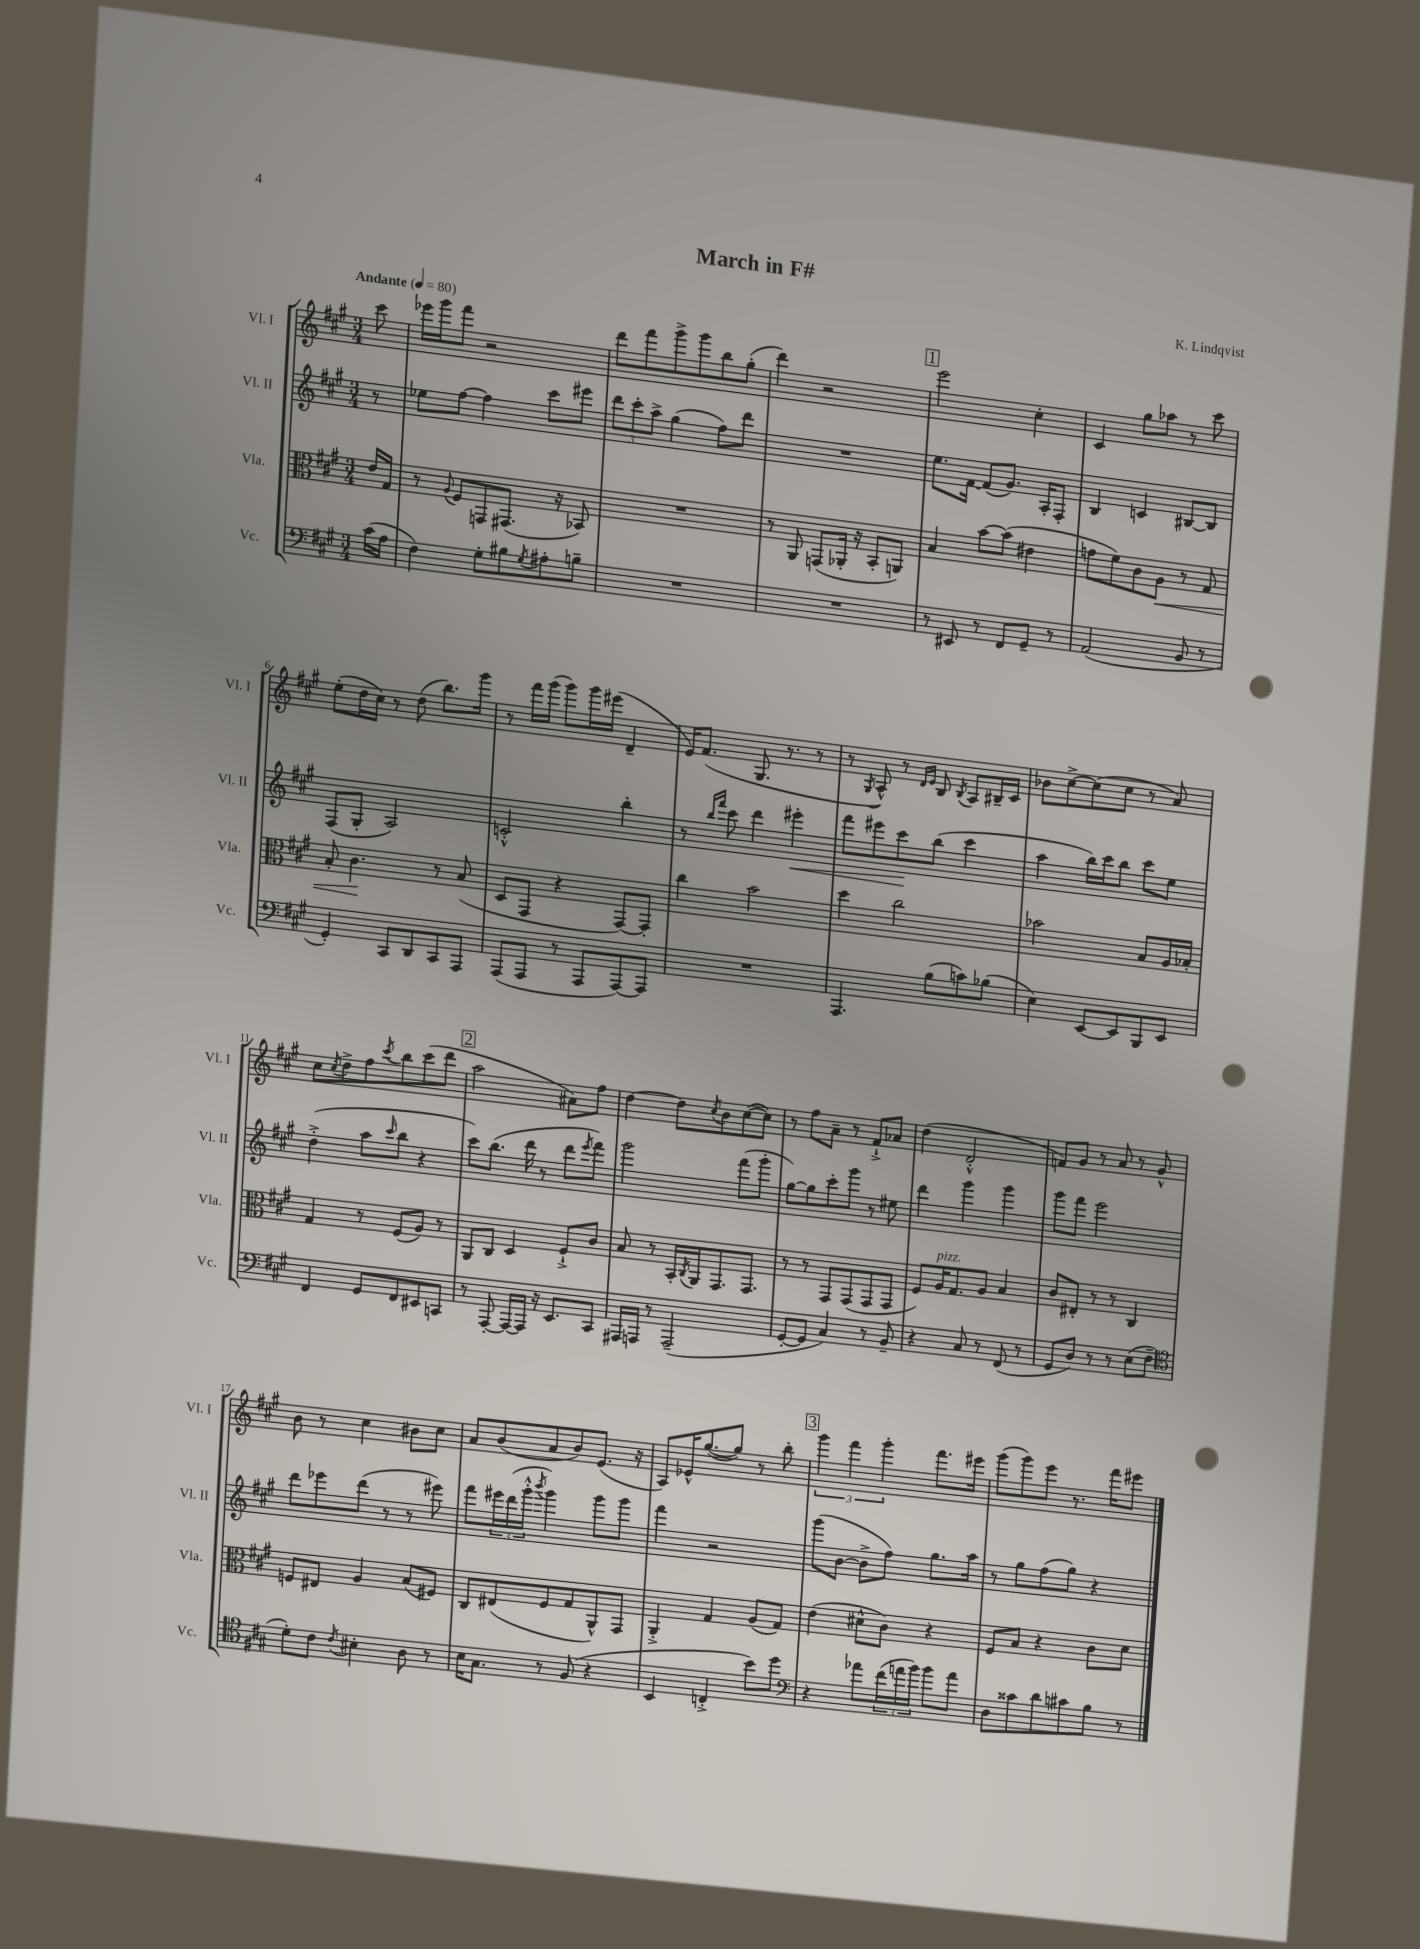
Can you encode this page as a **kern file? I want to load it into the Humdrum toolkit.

**kern	**kern	**kern	**kern
*staff4	*staff3	*staff2	*staff1
*clefF4	*clefC3	*clefG2	*clefG2
*k[f#c#g#]	*k[f#c#g#]	*k[f#c#g#]	*k[f#c#g#]
*M3/4	*M3/4	*M3/4	*M3/4
*MM80	*MM80	*MM80	*MM80
(16c#\LL	16e/LL	8r	8ccc#\
16A\JJ	16G#/JJ	.	.
=	=	=	=
4F#\)	8r	8ee-\L	16eee-\LL
.	.	.	16ggg#\J
.	8qqA/	.	.
.	8F#/L	[8ff#\J	8fff#\J
8G#'\L	8GG/	4ff#\]	2r
8B#\	(8.GG#/J	.	.
8qG#/	.	.	.
8A#'\	.	8ccc#\L	.
.	16r	.	.
8B~\J	8BB-/)	8eee#\J	.
=	=	=	=
2.r	2.r	12ddd\L	8ddd\L
.	.	12ccc#'\	.
.	.	.	8fff#\
.	.	12aa^\J	.
.	.	(4gg#\	8ggg#^\
.	.	.	8ggg#\
.	.	8ff#\L)	8bb\
.	.	8ddd\J	(8gg#'\J
=	=	=	=
2.r	8r	2.r	4ddd\)
.	8AA/	.	.
.	(8GG/L	.	2r
.	16AA-'/Jk	.	.
.	16r	.	.
.	8BB'/L	.	.
.	8AA/J)	.	.
=	=	=	=
8r	4B/	8.ee\L	2eee\
8EE#/	.	.	.
.	.	[16f#\Jk	.
8r	[8b\L	(8f#/]L	.
8FF#/L	(8b\]J	8.g#/J)	.
8GG#~/J	4e#\	.	4cc#'\
.	.	16A'/LK	.
8r	.	8F#'/J	.
=	=	=	=
(2AA/	8g\L	4B/	4c#/
.	8f#\)	.	.
.	8c#\	4c/	8gg#\L
.	8A\J	.	8aa-\J
8BB/	8r	[8B#/L	8r
8r	8G#/	8B#/]J	8ccc#\
=	=	=	=
4GG#'/)	8B'/	(8F#/L	(8ee'\L
.	4.c#\	8G#'/J	16dd\L
.	.	.	16cc#\JJ)
8CC#/L	.	2A/)	8r
8DD/	.	.	(8dd\
8CC#/	8r	.	8.bb\L)
8AAA/J	(8B/	.	.
.	.	.	16ggg#\Jk
=	=	=	=
(8AAA/L	8D/L	2c'^^/	8r
8AAA/J	8GG#/J	.	16fff#\LL
.	.	.	(16ggg#\JJ
8r	4r	.	8ggg#\L)
8AAA/L	.	.	16ggg#\L
.	.	.	(16eee#\JJ
[8AAA/)	[8GG#/L)	4bb'\	4d~/
8AAA/]J	8GG#'/]J	.	.
=	=	=	=
2.r	4cc#\	8r	16e/LK)
.	.	.	(8.f#/J
.	.	16qqbb/LL	.
.	.	16qqfff#/JJ	.
.	.	8ccc#\	.
.	2b\	4ddd\	8.G#/
.	.	.	8.r
.	.	4eee#'\	.
.	.	.	8r
=	=	=	=
4.AAA/	4dd\	8fff#\L	8r
.	.	.	8qG#/
.	.	8eee#\	8A^^/)
.	2cc#\	8ccc#\	8r
.	.	.	16qqd/LL
.	.	.	16qqe/JJ
(8B\L	.	(8bb\J	8B/
.	.	.	8qB/
8c\)	.	4ccc#\	8A/L
(8B-\J	.	.	16B#~/L
.	.	.	16c#/JJ
=	=	=	=
4E\)	2b-\	4aa\	8b-\L
.	.	.	[8cc#^\
[8EE/L	.	16bb\LL)	(8cc#\]
.	.	16ccc#\J	.
8EE/]	.	8bb\J	8cc#\J
8BBB/	8B/L	8ccc#\L	8r
8EE/J	16A/L	8ee\J	8a/)
.	16B-'/JJ	.	.
=	=	=	=
4FF#/	4G#/	(4dd'^\	8cc#\L
.	.	.	8qcc#/
.	.	.	8dd^\
8GG#/L	8r	8aa\L	8ff#\
.	.	16qqccc#/	8qccc#/
8FF#/	(8F#/L	8bb\J	8bb\
8EE#/	8A/J)	4r	(8ccc#\
8CC/J	8r	.	8ddd\J
=	=	=	=
8r	8AA/L	8ccc#\L)	2aa\
[8AAA'/	8C#/J	(8.bb\J	.
16AAA/_LL	4D/	.	.
16AAA/]JJ	.	16ddd\	.
16r	.	8r	.
8.EE/L	.	.	.
.	8F#`^/L	8ddd\L	8a#\L)
.	.	8qeee/	.
8CC#/J	8c#/J	8fff#\J)	8ff#\J
=	=	=	=
16AAA#/LL	8B/	2ggg#\	[4dd\
16AAA/JJ	.	.	.
8r	8r	.	.
(2AAA~/	16BB'/LL	.	8dd\]L
.	8qC#/	.	.
.	16AA/J	.	.
.	.	.	8qcc#/
.	8.GG#/	.	8b\
.	.	(8fff#\L	([8cc#\
.	8.GG#/J	.	.
.	.	8ggg#'\J	8cc#\]J)
=	=	=	=
[8GG#'/L	8r	[8gg#\L)	8r
8GG#/]J	8r	8gg#\]	8ff#\L
4C#/)	8GG#/L	8ccc#'\	8a~\J
.	(8GG#/	8ggg#\J	8r
8r	8GG#/	8r	8f#`^/L
8BB~/	8GG#/J	8ee#\	8a-/J
=	=	=	=
4r	8F#/L)	4ddd\	(4dd\
.	16A/K	.	.
.	8.G#/	.	.
8C#/	.	4ggg#\	2d'^^/
8r	8A/J	.	.
(8FF#/	4B/	4ggg#\	.
8r	.	.	.
=	=	=	=
8GG#/L	8c#/L	8ggg#\L	8f/L)
8D/J)	8E#'/J	8fff#\J	8g#/J
8r	8r	2eee\	8r
8r	8r	.	8a/
(8E\L	4C#/	.	8r
8F#~\J	.	.	8g#^^/
=	=	=	=
*clefC4	*	*	*
8d'\L)	8F/L	8ddd\L	8b\
8c#\J	8E#/J	8eee-\	8r
8qc#/	.	.	.
4B#'\	4A/	(8ddd\J	4cc#\
.	.	8r	.
8A\	(8B/L	8r	8b#\L
8r	8F#/J)	8eee#\)	8cc#\J
=	=	=	=
16B\LK	8C#/L	8fff#\L	8a/L
8.G#\J	.	.	.
.	(8E#/	24eee#\L	(8b/
.	.	(24ddd\	.
.	.	24ggg#'^^\JJ	.
.	.	8qbbb/	.
8r	8F#/	4ggg#\)	8a/
(8F#/	8G#/	.	8b/)
4r	8AA^^/)	8ggg#\L	(8.e/J
.	8GG#/J	8ggg#\J	.
.	.	.	16r
=	=	=	=
4BB/	4AA'^/	4fff#\	8A/L)
.	.	.	16e-^^/K
.	.	.	([8.gg#/
4C'^/	4G#/	2r	.
.	.	.	8gg#/]J)
8b\L)	(8A/L	.	8r
8dd\J	8G#/J)	.	8bb'\
=	=	=	=
*clefF4	*	*	*
4r	(4e\	(8ggg#\L	6ggg#\
.	.	[8b\J	.
.	.	.	6fff#\
8a-\L	8d#^^\L	8b^\]L	.
.	.	.	6ggg#'\
(24f#\L	8c#\J)	8ff#\J)	.
24a\	.	.	.
24b\JJ)	.	.	.
8b\L	4r	8.gg#\L	8.fff#\L
8a\J	.	.	.
.	.	16aa\Jk	16eee#\Jk
=	=	=	=
8D\L	8F#/L	8r	(8ggg#\L
8c##\	8B/J	8gg#\L	8ggg#\)
8d\	4r	(8ff#\	8eee\J
8c#\	.	8gg#\J)	8.r
8B\J	8c#\L	4r	.
.	.	.	16fff#\LK
8r	8d\J	.	8eee#\J
==	==	==	==
*-	*-	*-	*-
